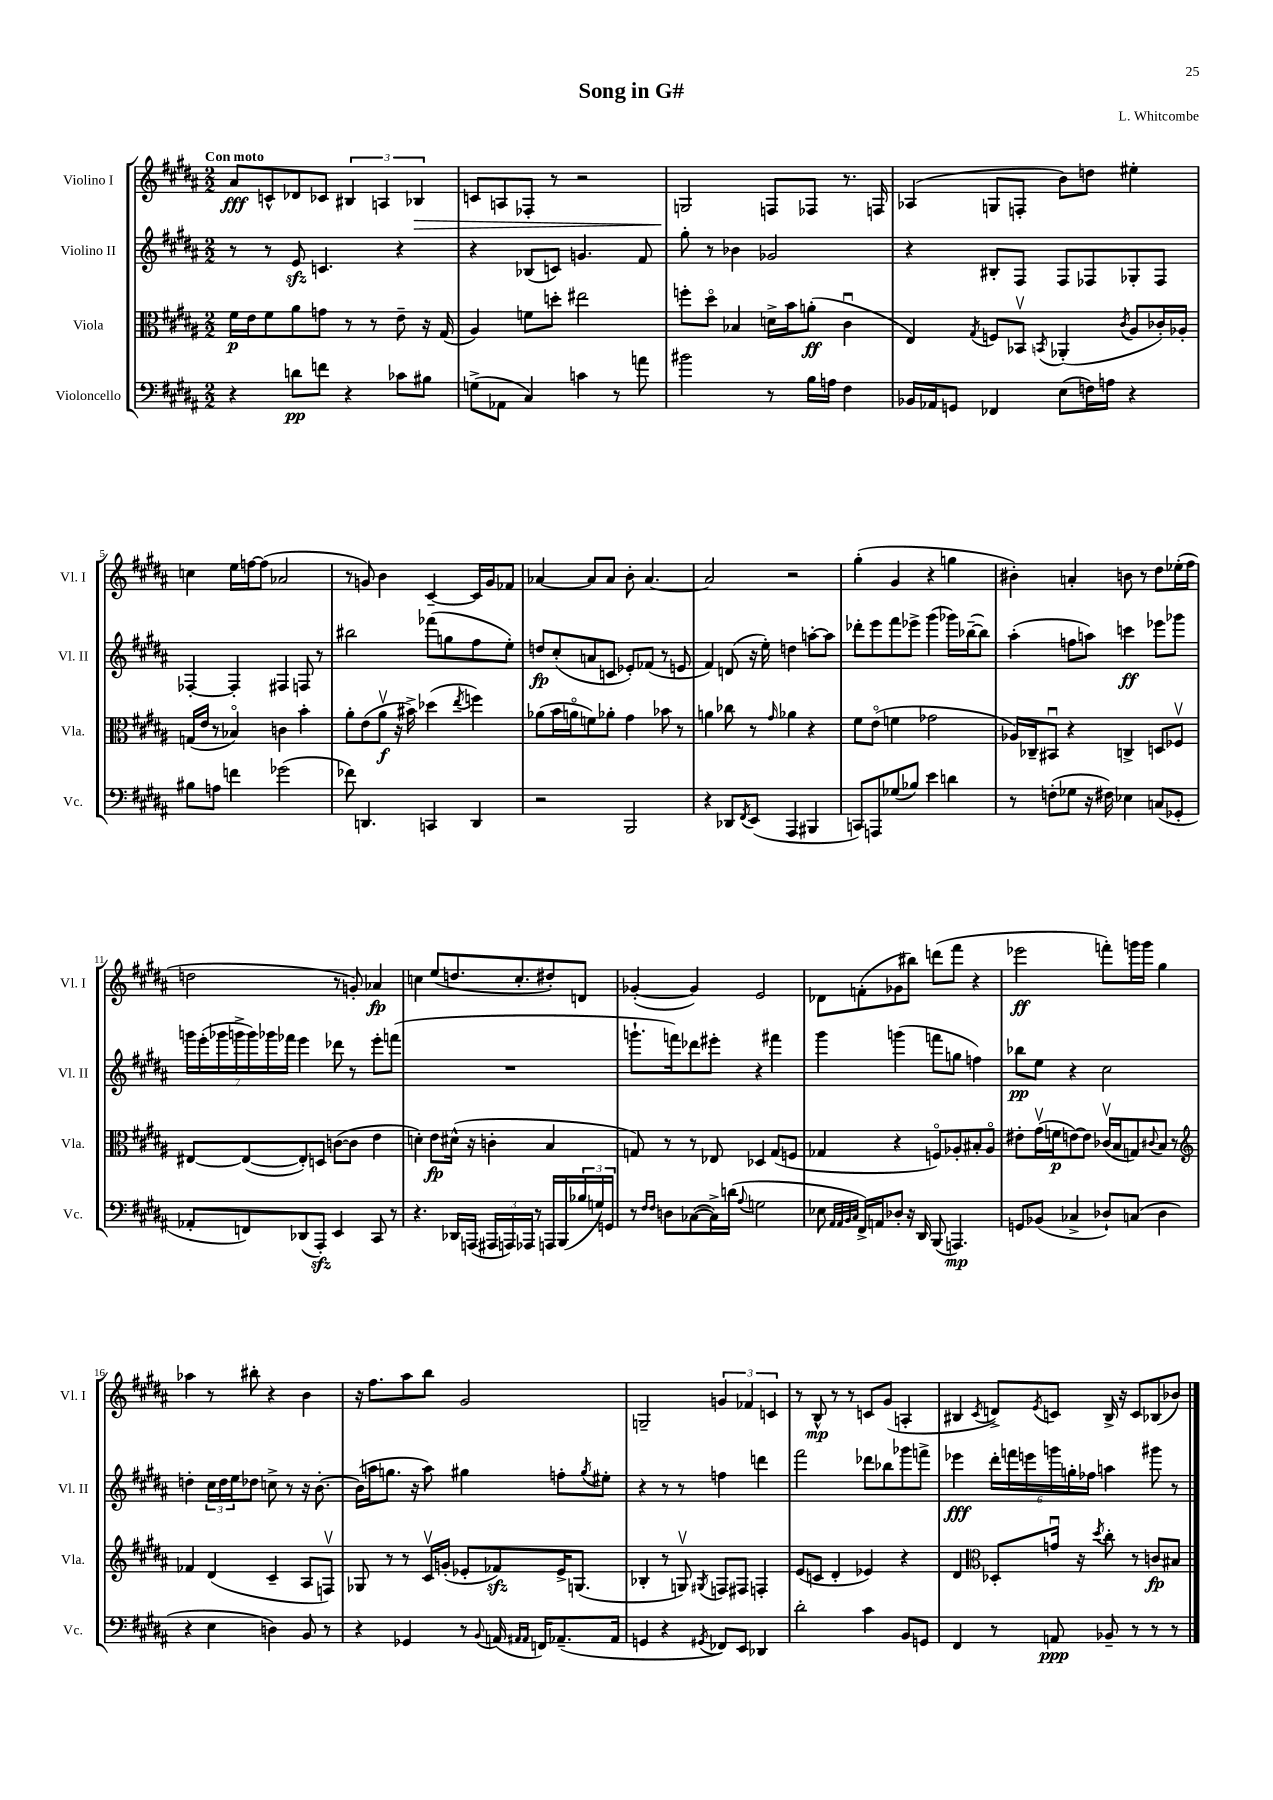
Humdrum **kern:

**kern	**dynam	**kern	**dynam	**kern	**dynam	**kern	**dynam
*part4	*part4	*part3	*part3	*part2	*part2	*part1	*part1
*staff4	*staff4	*staff3	*staff3	*staff2	*staff2	*staff1	*staff1
*I"Violoncello	*	*I"Viola	*	*I"Violino II	*	*I"Violino I	*
*I'Vc.	*	*I'Vla.	*	*I'Vl. II	*	*I'Vl. I	*
*clefF4	*	*clefC3	*	*clefG2	*	*clefG2	*
*k[f#c#g#d#a#]	*	*k[f#c#g#d#a#]	*	*k[f#c#g#d#a#]	*	*k[f#c#g#d#a#]	*
*M2/2	*	*M2/2	*	*M2/2	*	*M2/2	*
=1	=1	=1	=1	=1	=1	=1	=1
!	!	!	!	!	!	!LO:TX:a:B:t=Con moto	!
4r	.	16f#\LL	p	8r	.	8a#/L	fff
.	.	16e\J	.	.	.	.	.
.	.	8f#\	.	8r	.	8cn^^/	.
8dn\L	pp	8a#\	.	8ezz/	.	8d-X/	.
8fn\J	.	8gn\J	.	4.cn/	.	8c-X/J	.
4r	.	8r	.	.	.	6B#X/	.
.	.	8r	.	.	.	.	.
.	.	.	.	.	.	6An/	.
8c-X\L	.	8e~\	.	4r	.	.	.
!	!	!	!	!	!	!	!LO:HP:b
.	.	.	.	.	.	6B-X/	>
8B#X\J	.	16r	.	.	.	.	.
.	.	(16G#/	.	.	.	.	.
=2	=2	=2	=2	=2	=2	=2	=2
(8Gn^\L	.	4A#/)	.	4r	.	8cn/L	.
8AA-X\J	.	.	.	.	.	8An/	.
4C#/)	.	8fn\L	.	(8B-X/L	.	8F-X'/J	.
.	.	8ddn'\J	.	8cn/J)	.	8r	.
4cn\	.	2ee#X\	.	4.gn/	.	2r	.
8r	.	.	.	.	.	.	.
8an\	.	.	.	8f#/	.	.	.
=3	=3	=3	=3	=3	=3	=3	=3
2b#X\	.	8ffn'\L	.	8gg#'\	.	2Gn/	.
.	.	8dd#\J	.	8r	.	.	.
.	.	4B-X/	.	4b-X\	.	.	.
8r	.	16dn^\LL	.	2g-X/	.	8Fn/L	]
.	.	16b\J	.	.	.	.	.
16B\LL	.	(8an'\J	ff	.	.	8F-X/J	.
16An\JJ	.	.	.	.	.	.	.
4F#\	.	4c#u\	.	.	.	8.r	.
.	.	.	.	.	.	16Fn/	.
=4	=4	=4	=4	=4	=4	=4	=4
16BB-X/LL	.	4E/)	.	4r	.	(4A-X/	.
16AA-X/J	.	.	.	.	.	.	.
8GGn/J	.	.	.	.	.	.	.
.	.	8qG#/	.	.	.	.	.
4FF-X/	.	8Fn/L	.	8B#X'/L	.	8Gn/L	.
.	.	8BB-Xv/J	.	8F#/J	.	8Fn'/J	.
.	.	8qBBn/	.	.	.	.	.
(8E\L	.	(4AA-X'/	.	8F#/L	.	8b\L)	.
16Fn\L)	.	.	.	8F-X/	.	8ddn\J	.
16An\JJ	.	.	.	.	.	.	.
.	.	8qc#/	.	.	.	.	.
4r	.	8A#/L	.	8G-X'/	.	4ee#X'\	.
.	.	16c-X'/L)	.	8F-/J	.	.	.
.	.	16A-X'/JJ	.	.	.	.	.
!!LO:LB:g=z
=5	=5	=5	=5	=5	=5	=5	=5
8B#X\L	.	(16Gn/LL	.	[4F-X'/	.	4ccn\	.
.	.	16e/JJ	.	.	.	.	.
8An\J	.	8r	.	.	.	.	.
4fn\	.	4B-X/)	.	4F-'/]	.	16ee\LL	.
.	.	.	.	.	.	[16ffn\J	.
.	.	.	.	.	.	(8ff\J]	.
(2g-X\	.	4cn\	.	4F#X/	.	2a-X/	.
.	.	4b'\	.	8Fn/	.	.	.
.	.	.	.	8r	.	.	.
=6	=6	=6	=6	=6	=6	=6	=6
8f-X\)	.	8a#'\L	.	2bb#X\	.	8r	.
4.DDn/	.	(8e\	.	.	.	8gn/)	.
.	.	8a#v\J	f	.	.	4b\	.
.	.	16r	.	.	.	.	.
.	.	16b#X^\)	.	.	.	.	.
4CCn/	.	(4dd-X\	.	(8fff-X\L	.	[4c#~/	.
.	.	.	.	8ggn\	.	.	.
.	.	8qee/	.	.	.	.	.
4DD/	.	4ffn\)	.	8ff#\	.	16c#/LL]	.
.	.	.	.	.	.	16g/J	.
.	.	.	.	8ee'\J)	.	8f-X/J	.
=7	=7	=7	=7	=7	=7	=7	=7
2r	.	(8a-X\L	.	8ddn/L	fp	[4a-X/	.
.	.	16b\L	.	(8cc#'/	.	.	.
.	.	16an\J	.	.	.	.	.
.	.	8fn\)	.	8an/	.	8a-/L]	.
.	.	8a-X'\J	.	8cn/J	.	8a-/J	.
2BBB/	.	4g#\	.	8e-X'/L)	.	8b'\	.
.	.	.	.	(8f-X/J	.	[4.a-/	.
.	.	8b-X\	.	8r	.	.	.
.	.	8r	.	8en/	.	.	.
=8	=8	=8	=8	=8	=8	=8	=8
4r	.	4an\	.	4f#/)	.	2a-/]	.
8DD-X/L	.	8cc-X\	.	(8dn/	.	.	.
8qFF#/	.	.	.	.	.	.	.
(8EE/J	.	8r	.	16r	.	.	.
.	.	.	.	16ee'\)	.	.	.
.	.	16qqg#/	.	.	.	.	.
4AAA#/	.	4a-X\	.	4ddn\	.	2r	.
4BBB#X/	.	4r	.	[8aan'\L	.	.	.
.	.	.	.	8aa\J]	.	.	.
=9	=9	=9	=9	=9	=9	=9	=9
8CCn/L)	.	8f#\L	.	8ddd-X'\L	.	(4gg#'\	.
8AAAn/	.	(8e\J	.	8eee\	.	.	.
(8G-X/	.	4fn\	.	8fff#\	.	4g#/	.
8B-X/J)	.	.	.	8eee-X^\J	.	.	.
4e\	.	2g-X\	.	(4ggg#\	.	4r	.
4dn\	.	.	.	16ggg-X\LL)	.	4ggn\	.
.	.	.	.	([16bb-X~\J	.	.	.
.	.	.	.	8bb-\J])	.	.	.
=10	=10	=10	=10	=10	=10	=10	=10
8r	.	16A-X/LL)	.	(4aa#'\	.	4b#X'\)	.
.	.	16C-X~/J	.	.	.	.	.
(8Fn'\L	.	8BB#Xu/J	.	.	.	.	.
8G-X\J	.	4r	.	8ffn\L	.	4an'/	.
16r	.	.	.	8aan\J)	.	.	.
16F#X\)	.	.	.	.	.	.	.
4E-X\	.	4Cn^/	.	4cccn\	ff	8bn\	.
.	.	.	.	.	.	8r	.
(8Cn/L	.	8Dn/L	.	8eee-X\L	.	8dd#\L	.
8GG-X'/J	.	8F-Xv/J	.	8ggg-X\J	.	(16ee-X'\L	.
.	.	.	.	.	.	16ff#\JJ	.
!!LO:LB:g=z
=11	=11	=11	=11	=11	=11	=11	=11
8AA-X'/L	.	[8E#X/L	.	28gggn\LL	.	2ddn\	.
.	.	.	.	(28eee'\	.	.	.
.	.	.	.	28ggg-X\	.	.	.
.	.	.	.	28gggn^\	.	.	.
8FFn/)	.	(8E#/_	.	.	.	.	.
.	.	.	.	28ggg\)	.	.	.
.	.	.	.	28ggg-X\	.	.	.
.	.	.	.	28fff-X\JJ	.	.	.
(8DD-X/	.	8E#'/])	.	4eee\	.	.	.
8AAA#zz'/J)	.	8Dn/J	.	.	.	.	.
4EE/	.	([8cn\L	.	8ddd-X\	.	8r	.
.	.	8c\J]	.	8r	.	8gn'/)	.
8CC#/	.	4e\	.	8eee'\L	.	4a-X/	fp
8r	.	.	.	(8fffn\J	.	.	.
=12	=12	=12	=12	=12	=12	=12	=12
4.r	.	4dn'\)	.	1r	.	4ccn\	.
.	.	8e\L	fp	.	.	(8ee/L	.
16DD-X/LL	.	(16d#X^^\Jk	.	.	.	8.ddn/	.
(16AAAn/JJ	.	16r	.	.	.	.	.
24AAA#X/LL	.	4cn'\	.	.	.	.	.
24AAAn/)	.	.	.	.	.	.	.
.	.	.	.	.	.	8.cc'/	.
24AAA-X/JJ	.	.	.	.	.	.	.
8r	.	.	.	.	.	.	.
16AAAn/LL	.	4B/	.	.	.	8dd#X'/)	.
(16BBB/	.	.	.	.	.	.	.
24B-X/	.	.	.	.	.	8dn/J	.
24Gn/)	.	.	.	.	.	.	.
24GGn/JJ	.	.	.	.	.	.	.
=13	=13	=13	=13	=13	=13	=13	=13
8r	.	8Gn/)	.	8.gggn`\L	.	([4g-X'/	.
16qqF#/LL	.	.	.	.	.	.	.
16qqF#/JJ	.	.	.	.	.	.	.
8Dn\L	.	8r	.	.	.	.	.
.	.	.	.	16fffn\k)	.	.	.
([8C-X\	.	8r	.	8ddd-X\	.	4g-/])	.
16C-^\L])	.	8E-X/	.	8eee#X'\J	.	.	.
(16dn\JJ	.	.	.	.	.	.	.
8qqA#/	.	.	.	.	.	.	.
2Gn\	.	4D-X/	.	4r	.	2e/	.
.	.	(8G/L	.	4fff#X\	.	.	.
.	.	8Fn/J	.	.	.	.	.
=14	=14	=14	=14	=14	=14	=14	=14
8E-X\	.	4G-X/	.	4ggg#\	.	8d-X\L	.
32qqAA#/LLL	.	.	.	.	.	.	.
32qqAA#/	.	.	.	.	.	.	.
32qqBB/	.	.	.	.	.	.	.
32qqC#/JJJ	.	.	.	.	.	.	.
16FF#^/LL)	.	.	.	.	.	(8fn'\	.
16AAn/J	.	.	.	.	.	.	.
8D-X'/J	.	4r	.	(4gggn\	.	8g-X\	.
16r	.	.	.	.	.	8bb#X\J)	.
16DD#/	.	.	.	.	.	.	.
(8BBB/	.	8Fn/L)	.	8fffn\L	.	(8dddn\L	.
4.AAAn/)	mp	8A-X'/	.	8ggn\J	.	8fff#\J	.
.	.	8B#X'/	.	4ffn\)	.	4r	.
.	.	8A-/J	.	.	.	.	.
=15	=15	=15	=15	=15	=15	=15	=15
8GGn/L	.	8e#X'\L	.	8bb-X\L	pp	2eee-X\	ff
(8BB-X/J	.	(16g#v\L	.	8ee\J	.	.	.
.	.	16fn\J	p	.	.	.	.
4C-X^/	.	[8en\)	.	4r	.	.	.
.	.	8e\J]	.	.	.	.	.
8D-X`/L)	.	(16c-Xv/LL	.	2cc#\	.	8fffn'\L)	.
.	.	16B/J	.	.	.	.	.
(8Cn/J	.	8Gn/)	.	.	.	16gggn\L	.
.	.	.	.	.	.	16ggg\JJ	.
.	.	8qqc#X/	.	.	.	.	.
4D-\	.	8B/J	.	.	.	4gg#\	.
.	.	8r	.	.	.	.	.
!!LO:LB:g=z
=16	=16	=16	=16	=16	=16	=16	=16
*	*	*clefG2	*	*	*	*	*
4r	.	4f-X/	.	4ddn'\	.	4aa-X\	.
4E\	.	(4d#/	.	24cc#\LL	.	8r	.
.	.	.	.	24dd\	.	.	.
.	.	.	.	24ee\J	.	.	.
.	.	.	.	8dd-X\J	.	8bb#X'\	.
4Dn\)	.	4c#~/	.	8ccn^\	.	4r	.
.	.	.	.	8r	.	.	.
8BB/	.	8A#/L	.	16r	.	4b\	.
.	.	.	.	[8.b'\	.	.	.
8r	.	8Fnv/J)	.	.	.	.	.
=17	=17	=17	=17	=17	=17	=17	=17
4r	.	8G-X/	.	(16b\LL]	.	16r	.
.	.	.	.	16aan\J	.	8.ff#\L	.
.	.	8r	.	8.ggn\J	.	.	.
4GG-X/	.	8r	.	.	.	8aa#\	.
.	.	.	.	16r	.	.	.
.	.	16c#v/LL	.	8aa\)	.	8bb\J	.
.	.	(16gn'/JJ	.	.	.	.	.
8r	.	8e-X'/L	.	4gg#X\	.	2g#/	.
8qqBB/	.	.	.	.	.	.	.
(16AAn/	.	8f-Xzz/)	.	.	.	.	.
16qqAA#X/LL	.	.	.	.	.	.	.
16qqAA#/JJ	.	.	.	.	.	.	.
16FFn/KL)	.	.	.	.	.	.	.
(8.AA-X~/	.	16e-^/K	.	8ffn'\L	.	.	.
.	.	(8.Gn/J	.	.	.	.	.
.	.	.	.	8qgg#/	.	.	.
.	.	.	.	8ee#X'\J	.	.	.
16AA-/Jk	.	.	.	.	.	.	.
=18	=18	=18	=18	=18	=18	=18	=18
4GGn/	.	4B-X'/	.	4r	.	2Gn~/	.
4r	.	8r	.	8r	.	.	.
.	.	8Gnv/)	.	8r	.	.	.
8qGG#X/	.	8qG#X/	.	.	.	.	.
8FF-X/L)	.	8Fn/L	.	4ffn\	.	6gn/	.
8EE/J	.	8F#X/J	.	.	.	.	.
.	.	.	.	.	.	6f-X/	.
4DD-X/	.	4Fn'/	.	4dddn\	.	.	.
.	.	.	.	.	.	6cn/	.
=19	=19	=19	=19	=19	=19	=19	=19
2d#'\	.	(8e/L	.	2fff#\	.	8r	.
.	.	8cn/J	.	.	.	8B^^/	mp
.	.	4d#'/	.	.	.	8r	.
.	.	.	.	.	.	8r	.
4c#\	.	4e-X/)	.	8ddd-X\L	.	8cn/L	.
.	.	.	.	8bb-X\	.	(8g#/J	.
8BB/L	.	4r	.	8ggg-X\	.	4An'/	.
8GGn/J	.	.	.	8fffn^\J	.	.	.
=20	=20	=20	=20	=20	=20	=20	=20
4FF#/	.	4d#/	.	4eee-X\	fff	4B#X/	.
*	*	*clefC3	*	*	*	*	*
.	.	.	.	.	.	8qc#/	.
8r	.	8D-X'/L	.	24ddd#'\LL	.	8dn^/L)	.
.	.	.	.	24fffn\	.	.	.
.	.	.	.	24eeen\	.	.	.
.	.	.	.	.	.	8qe/	.
8AAn/	ppp	16gnu/Jk	.	24gggn\	.	8cn/J	.
.	.	.	.	24ggn'\	.	.	.
.	.	16r	.	.	.	.	.
.	.	.	.	24ff-X\JJ	.	.	.
.	.	8qdd#/	.	.	.	.	.
8BB-X~/	.	8cc#'\	.	4aan\	.	16B#^/	.
.	.	.	.	.	.	16r	.
8r	.	8r	.	.	.	8c/L	.
8r	.	8cn/L	fp	8ggg#X\	.	(8B-X/	.
8r	.	8B#X/J	.	8r	.	8b-X/J)	.
==	==	==	==	==	==	==	==
*-	*-	*-	*-	*-	*-	*-	*-
